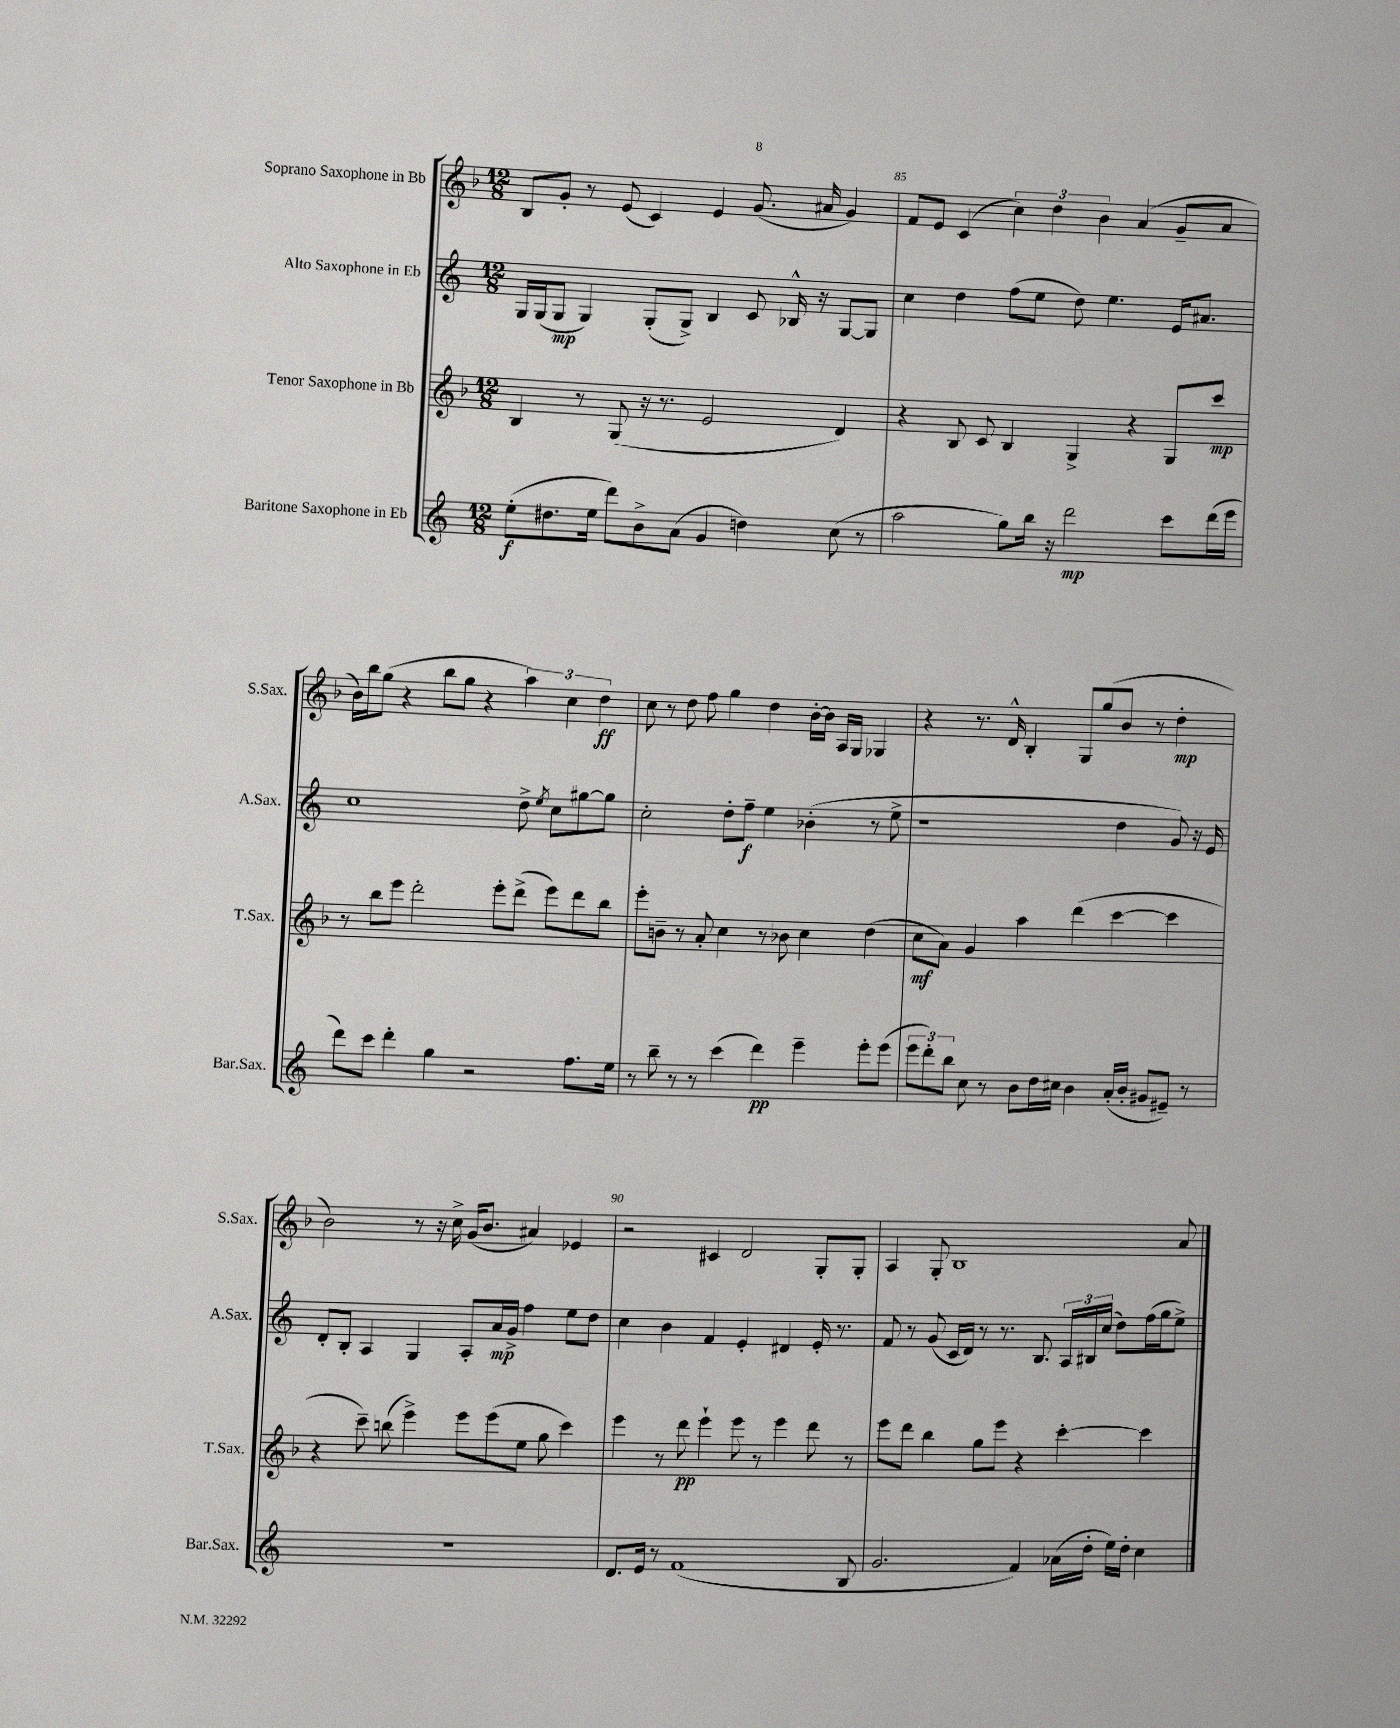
<<
\new StaffGroup <<
\new Staff = "s0" \with { instrumentName = "Soprano Saxophone in Bb" shortInstrumentName = "S.Sax." } {
    \clef treble \key f \major \numericTimeSignature \time 12/8
    \autoBeamOff bes8[ g'8]-. r8 e'8( c'4) e'4 g'8.( ais'16 g'4) |
    f'8[ e'8] c'4( \tuplet 3/2 { c''4) d''4 bes'4 } a'4( g'8[-- a'8] |
    bes'16[) bes''16 g''8]( r4 bes''8[ g''8] r4 \tuplet 3/2 { a''4) c''4 d''4\ff } |
    c''8 r8 d''8 f''8 g''4 d''4 bes'16[~-. bes'16] a16[ g16] ges4 |
    r4 r8. d'16-^ bes4-. g8[ g''8( bes'8] r8 d''4-.\mp |
    bes'2) r8 r16 c''16-> g'16[( bes'8.] ais'4) ees'4 |
    r2 cis'4 d'2 g8[-. g8]-. |
    a4 g8-. bes1 a'8 \bar "|." |
}
\new Staff = "s1" \with { instrumentName = "Alto Saxophone in Eb" shortInstrumentName = "A.Sax." } {
    \clef treble \key c \major \numericTimeSignature \time 12/8
    \autoBeamOff g16[ g16( g8]\mp g4) g8[-.( g8]->) b4 c'8 bes16-^ r16 g8[~ g8] |
    c''4 d''4 f''8[( e''8] d''8) e''4. e'16[ ais'8.] |
    c''1 d''8-> \acciaccatura { e''8 } c''8[ gis''8~ gis''8] |
    c''2-. d''8[-. f''8]--\f e''4 bes'4-.( r8 e''8-> |
    r1 d''4 g'8) r16 e'16 |
    d'8[-. b8]-. a4 g4 a8[-. a'16\mp g'16]-> f''4 e''8[ d''8] |
    c''4 b'4 f'4 e'4-. dis'4 e'16-. r8. |
    f'8 r8 g'8( c'16[ d'16]) r8 r8. b8. \tuplet 3/2 { a16[ bis16 c''16]( } d''8[) f''16( g''16 e''8]->) \bar "|." |
}
\new Staff = "s2" \with { instrumentName = "Tenor Saxophone in Bb" shortInstrumentName = "T.Sax." } {
    \clef treble \key f \major \numericTimeSignature \time 12/8
    \autoBeamOff bes4 r8 g8( r16 r8. e'2 d'4) |
    r4 bes8 c'8 bes4 g4-> r4 g8[ c'''8]\mp |
    r8 bes''8[ e'''8] d'''2-. e'''8[-. d'''8]->( e'''8[) d'''8 bes''8] |
    e'''8[-. b'8]-- r8 a'8-. c''4 r8 bes'8 c''4 d''4( |
    c''8[\mf a'8]) g'4 a''4 d'''4( c'''4~ c'''4 |
    r4 c'''8--) b''8( e'''4->) e'''8[ e'''8( e''8] g''8 c'''4) |
    e'''4 r8 d'''8\pp e'''4-! e'''8 r8 e'''4 d'''8 r8 |
    e'''8[ d'''8] bes''4 g''8[ e'''8] r4 c'''4~-. c'''4 \bar "|." |
}
\new Staff = "s3" \with { instrumentName = "Baritone Saxophone in Eb" shortInstrumentName = "Bar.Sax." } {
    \clef treble \key c \major \numericTimeSignature \time 12/8
    \autoBeamOff e''8[-.\f( dis''8. e''16] d'''8[) b'8-> a'8]( g'4 d''4) c''8( r8 |
    a''2 g''8[) b''16] r16 d'''2\mp c'''8[ d'''16( e'''16] |
    d'''8[) c'''8] d'''4-. g''4 r2 f''8.[ e''16] |
    r8 b''8-- r8 r8 c'''4( d'''4\pp) e'''4-- e'''8[-. e'''8]( |
    \tuplet 3/2 { e'''8[ d'''8-.) b''8] } c''8 r8 b'8[ d''16 cis''16] b'4 a'16[-.( b'16]-. gis'8[ eis'8]--) r8 |
    R1. |
    d'8.[ e'16] r8 f'1( b8 |
    g'2. f'4) aes'16[( d''16]-. e''16[) d''16]-. c''4 \bar "|." |
}
>>
>>
\layout { \context { \Score currentBarNumber = #84 \override BarNumber.break-visibility = ##(#f #t #t) barNumberVisibility = #(every-nth-bar-number-visible 5) } }
